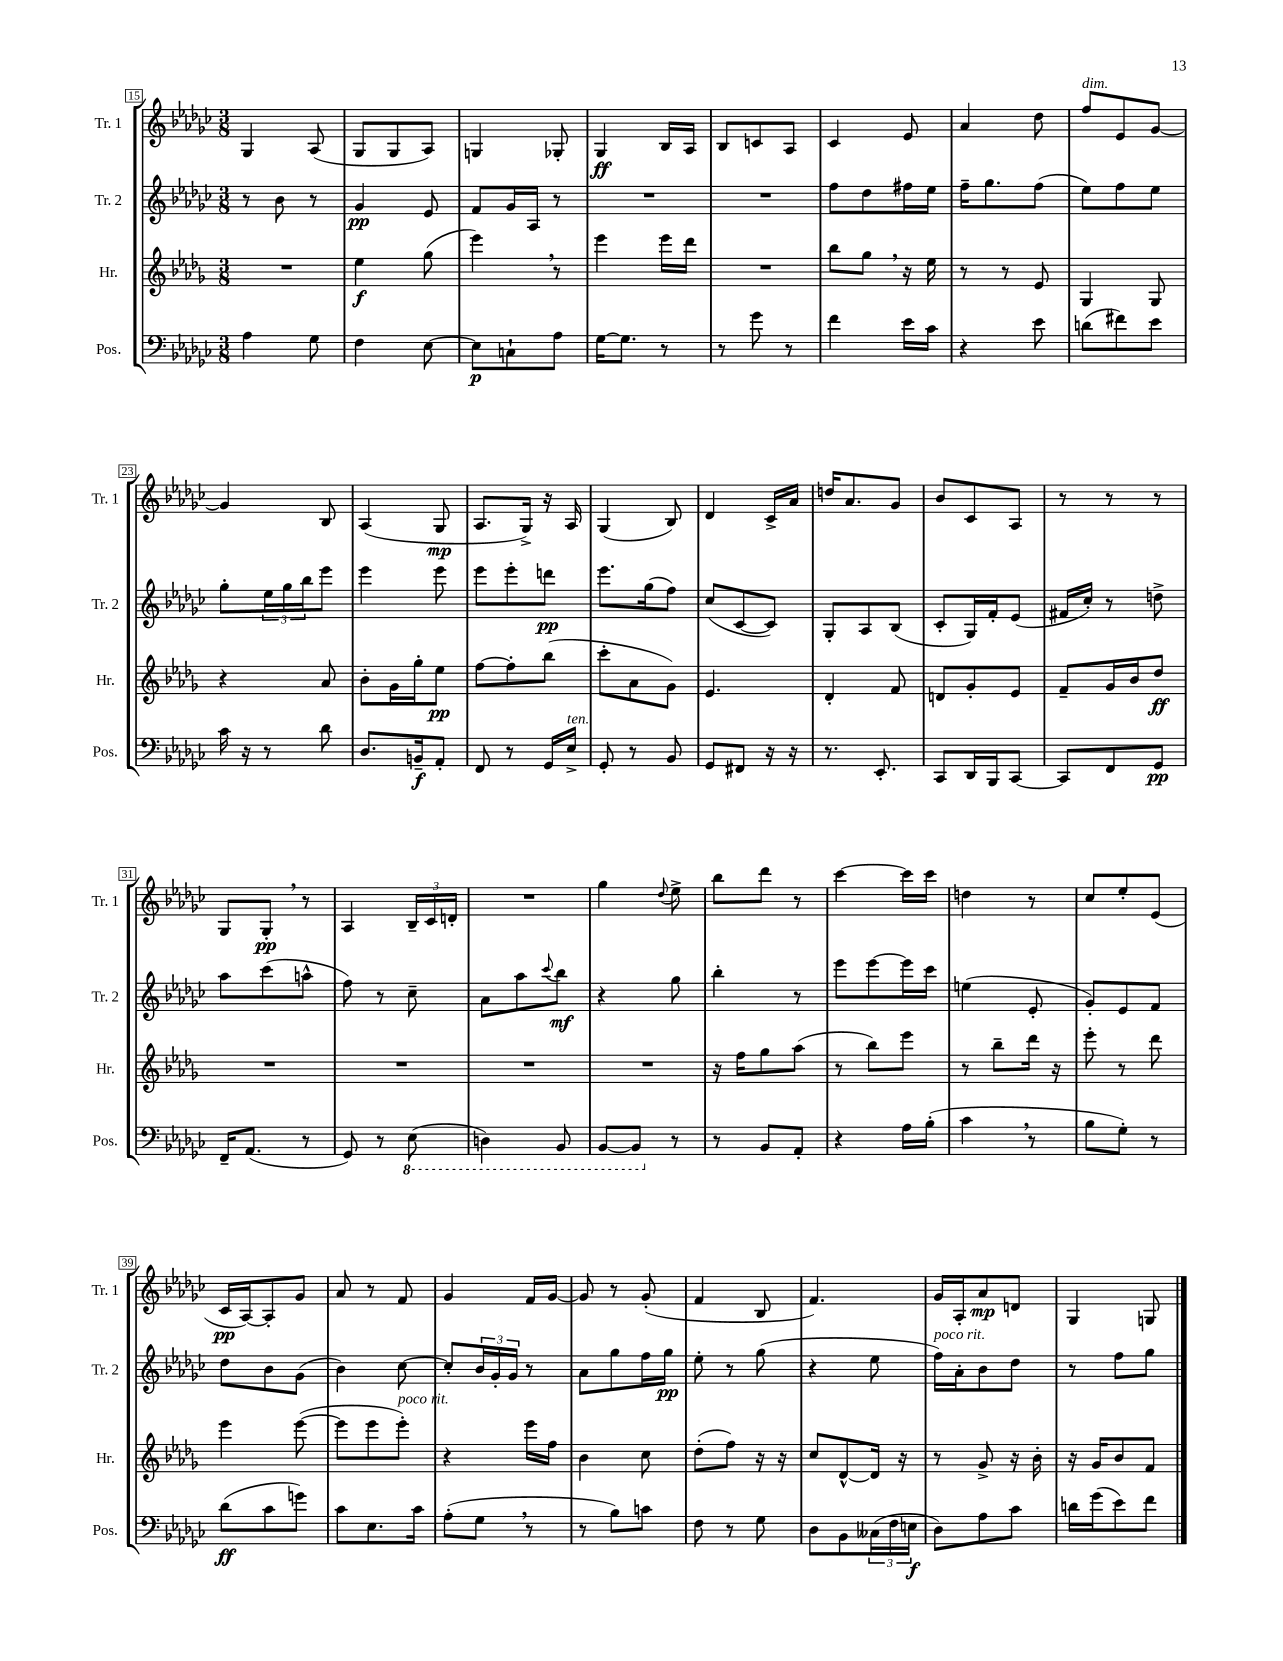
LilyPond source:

<<
\new StaffGroup <<
\new Staff = "s0" \with { instrumentName = "Tr. 1" shortInstrumentName = "Tr. 1" } {
    \clef treble \key ges \major \numericTimeSignature \time 3/8
    ges4 aes8( |
    ges8 ges8 aes8) |
    g4 ges8-. |
    ges4\ff bes16 aes16 |
    bes8 c'8 aes8 |
    ces'4 ees'8 |
    aes'4 des''8 |
    f''8^\markup { \italic "dim." } ees'8 ges'8~ |
    ges'4 bes8 |
    aes4( ges8\mp |
    aes8. ges16->) r16 aes16 |
    ges4( bes8) |
    des'4 ces'16-> aes'16 |
    d''16 aes'8. ges'8 |
    bes'8 ces'8 aes8 |
    r8 r8 r8 |
    ges8 ges8-.\pp \breathe r8 |
    aes4 \tuplet 3/2 { bes16-- ces'16 d'16-. } |
    R4. |
    ges''4 \appoggiatura { des''8 } ees''8-> |
    bes''8 des'''8 r8 |
    ces'''4~ ces'''16 ces'''16 |
    d''4 r8 |
    ces''8 ees''8-. ees'8( |
    ces'16\pp aes16~) aes8-. ges'8 |
    aes'8 r8 f'8 |
    ges'4 f'16 ges'16~ |
    ges'8 r8 ges'8-.( |
    f'4 bes8 |
    f'4.) |
    ges'16 aes16-. aes'8\mp d'8 |
    ges4 g8 \bar "|." |
}
\new Staff = "s1" \with { instrumentName = "Tr. 2" shortInstrumentName = "Tr. 2" } {
    \clef treble \key ges \major \numericTimeSignature \time 3/8
    r8 bes'8 r8 |
    ges'4\pp ees'8 |
    f'8 ges'16 aes16 r8 |
    R4. |
    R4. |
    f''8 des''8 fis''16 ees''16 |
    f''16-- ges''8. f''8( |
    ees''8) f''8 ees''8 |
    ges''8-. \tuplet 3/2 { ees''16 ges''16 bes''16 } ees'''8 |
    ees'''4 ees'''8 |
    ees'''8 ees'''8-. d'''8\pp |
    ees'''8. ges''16( f''8) |
    ces''8( ces'8~ ces'8) |
    ges8-. aes8 bes8( |
    ces'8-. ges16) f'16-. ees'8( |
    fis'16 ces''16-.) r8 d''8-> |
    aes''8 ces'''8( a''8-^ |
    f''8) r8 ces''8-- |
    aes'8 aes''8 \appoggiatura { ces'''8 } bes''8\mf |
    r4 ges''8 |
    bes''4-. r8 |
    ees'''8 ees'''8~ ees'''16 ces'''16 |
    e''4( ees'8-. |
    ges'8-.) ees'8 f'8 |
    des''8 bes'8 ges'8( |
    bes'4) ces''8~ |
    ces''8-. \tuplet 3/2 { bes'16 ges'16-. ges'16 } r8 |
    aes'8 ges''8 f''16 ges''16\pp |
    ees''8-. r8 ges''8( |
    r4 ees''8 |
    f''16^\markup { \italic "poco rit." }) aes'16-. bes'8 des''8 |
    r8 f''8 ges''8 \bar "|." |
}
\new Staff = "s2" \with { instrumentName = "Hr." shortInstrumentName = "Hr." } {
    \clef treble \key des \major \numericTimeSignature \time 3/8
    R4. |
    ees''4\f ges''8( |
    ees'''4) \breathe r8 |
    ees'''4 ees'''16 des'''16 |
    R4. |
    bes''8 ges''8 \breathe r16 ees''16 |
    r8 r8 ees'8 |
    ges4 ges8 |
    r4 aes'8 |
    bes'8-. ges'16 ges''16-. ees''8\pp |
    f''8~ f''8-. bes''8( |
    c'''8-. aes'8 ges'8) |
    ees'4. |
    des'4-. f'8 |
    d'8 ges'8-. ees'8 |
    f'8-- ges'16 bes'16 des''8\ff |
    R4. |
    R4. |
    R4. |
    R4. |
    r16 f''16 ges''8 aes''8( |
    r8 bes''8) ees'''8 |
    r8 bes''8-- des'''16 r16 |
    ees'''8-. r8 des'''8 |
    ees'''4 ees'''8~( |
    ees'''8 ees'''8 ees'''8-.^\markup { \italic "poco rit." }) |
    r4 ees'''16 f''16 |
    bes'4 c''8 |
    des''8-.( f''8) r16 r16 |
    c''8 des'8~-^ des'16 r16 |
    r8 ges'8-> r16 bes'16-. |
    r16 ges'16 bes'8 f'8 \bar "|." |
}
\new Staff = "s3" \with { instrumentName = "Pos." shortInstrumentName = "Pos." } {
    \clef bass \key ges \major \numericTimeSignature \time 3/8
    aes4 ges8 |
    f4 ees8~ |
    ees8\p c8-! aes8 |
    ges16~ ges8. r8 |
    r8 ges'8 r8 |
    f'4 ees'16 ces'16 |
    r4 ees'8 |
    d'8( fis'8) ees'8 |
    ces'16 r16 r8 des'8 |
    des8. b,16--\f aes,8-. |
    f,8 r8 ges,16 ees16->^\markup { \italic "ten." } |
    ges,8-. r8 bes,8 |
    ges,8 fis,8 r16 r16 |
    r8. ees,8.-. |
    ces,8 des,16 bes,,16 ces,8~ |
    ces,8 f,8 ges,8\pp |
    f,16-- aes,8.( r8 |
    ges,8) r8 \ottava #-1 ees,8( |
    d,4) bes,,8 |
    bes,,8~ bes,,8 \ottava #0 r8 |
    r8 bes,8 aes,8-. |
    r4 aes16 bes16-.( |
    ces'4 \breathe r8 |
    bes8 ges8-.) r8 |
    des'8\ff( ces'8 g'8) |
    ces'8 ees8. ces'16 |
    aes8-.( ges8 \breathe r8 |
    r8 bes8) c'8 |
    f8 r8 ges8 |
    des8 bes,8 \tuplet 3/2 { ceses16( f16 e16\f } |
    des8) aes8 ces'8 |
    d'16 ges'16( ees'8) f'8 \bar "|." |
}
>>
>>
\layout { \context { \Score currentBarNumber = #15 \override BarNumber.stencil = #(make-stencil-boxer 0.1 0.3 ly:text-interface::print) } }
